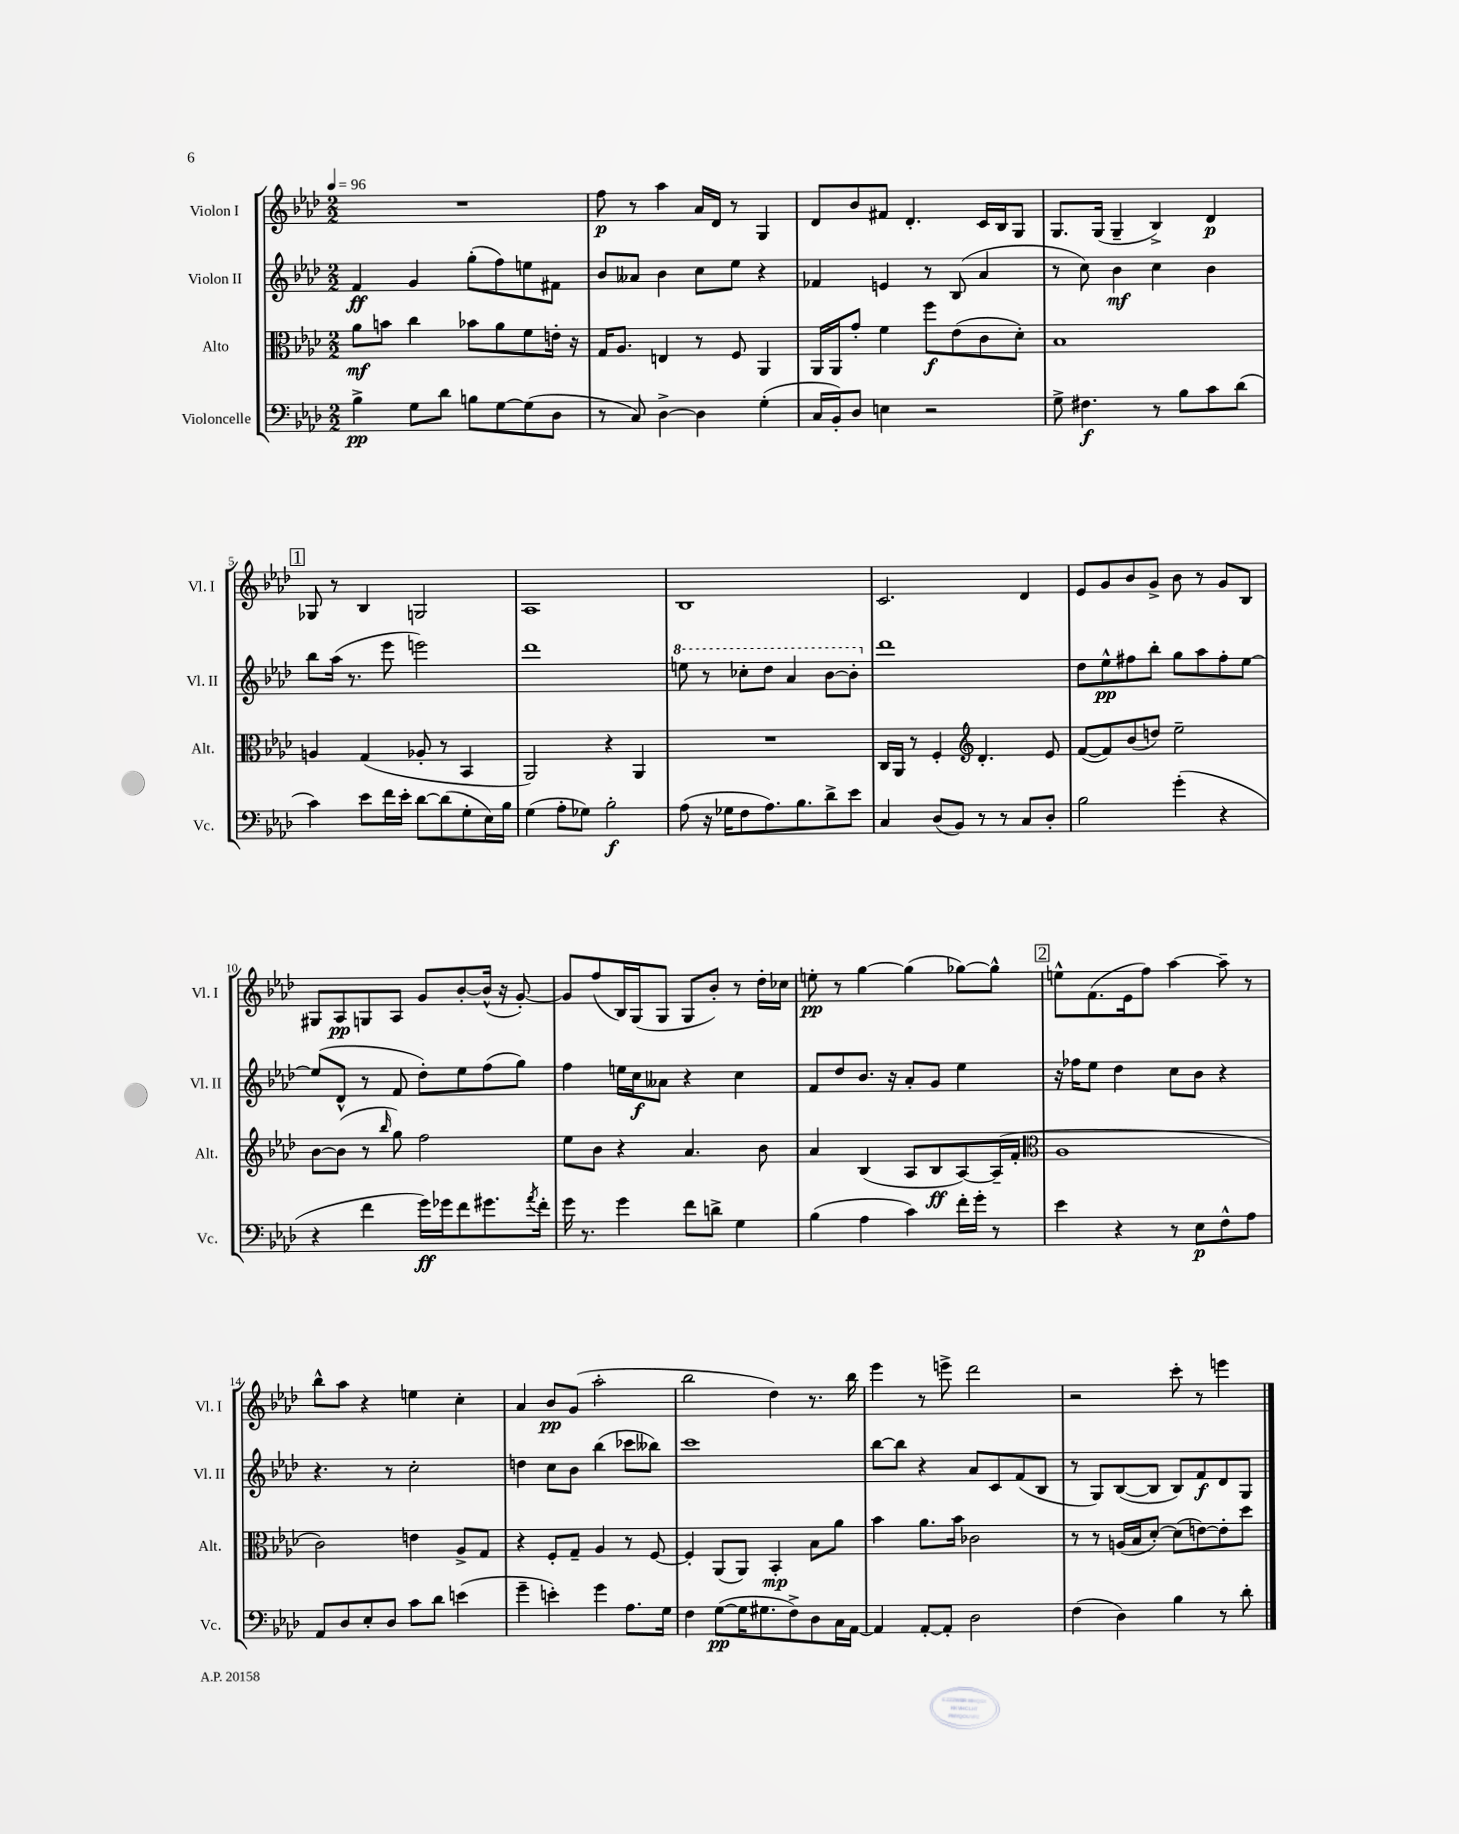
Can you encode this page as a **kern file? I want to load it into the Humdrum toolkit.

**kern	**dynam	**kern	**dynam	**kern	**dynam	**kern	**dynam
*part4	*part4	*part3	*part3	*part2	*part2	*part1	*part1
*staff4	*staff4	*staff3	*staff3	*staff2	*staff2	*staff1	*staff1
*I"Violoncelle	*	*I"Alto	*	*I"Violon II	*	*I"Violon I	*
*I'Vc.	*	*I'Alt.	*	*I'Vl. II	*	*I'Vl. I	*
*clefF4	*	*clefC3	*	*clefG2	*	*clefG2	*
*k[b-e-a-d-]	*	*k[b-e-a-d-]	*	*k[b-e-a-d-]	*	*k[b-e-a-d-]	*
*M2/2	*	*M2/2	*	*M2/2	*	*M2/2	*
*MM96	*	*MM96	*	*MM96	*	*MM96	*
=1	=1	=1	=1	=1	=1	=1	=1
4B-^\	pp	8a-\L	mf	4f/	ff	1r	.
.	.	8bn\J	.	.	.	.	.
8G\L	.	4cc\	.	4g/	.	.	.
8d-\J	.	.	.	.	.	.	.
8Bn\L	.	8b-X\L	.	(8gg'\L	.	.	.
[8G\	.	8a-\	.	8ff\)	.	.	.
(8G\]	.	8f\	.	8een\	.	.	.
8D-\J	.	16en'\Jk	.	8f#X\J	.	.	.
.	.	16r	.	.	.	.	.
=2	=2	=2	=2	=2	=2	=2	=2
8r	.	16G/KL	.	8b-/L	.	8ff\	p
.	.	8.A-/J	.	.	.	.	.
8C/)	.	.	.	8a--X/J	.	8r	.
[4D-^\	.	4En/	.	4b-\	.	4aa-\	.
4D-\]	.	8r	.	8cc\L	.	16a-/LL	.
.	.	.	.	.	.	16d-/JJ	.
.	.	8F/	.	8ee-\J	.	8r	.
(4G'\	.	4AA-/	.	4r	.	4G/	.
=3	=3	=3	=3	=3	=3	=3	=3
16C/LL	.	16AA-/LL	.	4f-X/	.	8d-/L	.
16BB-'/J)	.	16AA-/J	.	.	.	.	.
8D-/J	.	8g'/J	.	.	.	8b-/	.
4En\	.	4f\	.	4en/	.	8f#X/J	.
.	.	.	.	.	.	4.d-'/	.
2r	.	8ff\L	f	8r	.	.	.
.	.	(8e-\	.	(8B-/	.	.	.
.	.	8c\	.	4a-/	.	16c/LL	.
.	.	.	.	.	.	16B-/J	.
.	.	8d-'\J)	.	.	.	8G/J	.
=4	=4	=4	=4	=4	=4	=4	=4
8G^\	.	1B-	.	8r	.	8.G/L	.
4.F#X\	f	.	.	8cc\)	.	.	.
.	.	.	.	.	.	(16G/Jk	.
.	.	.	.	4b-\	mf	4G~/	.
8r	.	.	.	4cc\	.	4B-^/)	.
8B-\L	.	.	.	.	.	.	.
8c\	.	.	.	4b-\	.	4d-/	p
(8d-\J	.	.	.	.	.	.	.
!!LO:LB:g=z
!!LO:REH:place=s1:t=1
=5	=5	=5	=5	=5	=5	=5	=5
4c\)	.	4An/	.	8bb-\L	.	8G-X/	.
.	.	.	.	(16aa-\Jk	.	8r	.
.	.	.	.	8.r	.	.	.
8e-\L	.	(4G/	.	.	.	4B-/	.
16f\L	.	.	.	8eee-\	.	.	.
16e-'\JJ	.	.	.	.	.	.	.
[8d-\L	.	8A-X'/	.	2eeen\)	.	2Gn/	.
(8d-\]	.	8r	.	.	.	.	.
8G'\	.	4BB-/	.	.	.	.	.
16E-\L)	.	.	.	.	.	.	.
16B-\JJ	.	.	.	.	.	.	.
=6	=6	=6	=6	=6	=6	=6	=6
(4G\	.	2AA-/)	.	1ddd-	.	1A-	.
8A-'\L	.	.	.	.	.	.	.
8G-X\J)	.	.	.	.	.	.	.
2B-'\	f	4r	.	.	.	.	.
.	.	4AA-/	.	.	.	.	.
=7	=7	=7	=7	=7	=7	=7	=7
*	*	*	*	*8va	*	*	*
(8A-\	.	1r	.	8eeen\	.	1B-	.
16r	.	.	.	8r	.	.	.
16G-X\KL	.	.	.	.	.	.	.
8F\	.	.	.	8ccc-X'\L	.	.	.
8.A-\)	.	.	.	8ddd-\J	.	.	.
.	.	.	.	4aa-/	.	.	.
8.B-\	.	.	.	.	.	.	.
8d-^\	.	.	.	[8bb-\L	.	.	.
8e-\J	.	.	.	8bb-'\J]	.	.	.
=8	=8	=8	=8	=8	=8	=8	=8
*	*	*	*	*X8va	*	*	*
4C/	.	16C/LL	.	1ddd-	.	2.c/	.
.	.	16AA-/JJ	.	.	.	.	.
.	.	8r	.	.	.	.	.
(8D-/L	.	4F'/	.	.	.	.	.
8BB-/J)	.	.	.	.	.	.	.
*	*	*clefG2	*	*	*	*	*
8r	.	4.d-'/	.	.	.	.	.
8r	.	.	.	.	.	.	.
8C/L	.	.	.	.	.	4d-/	.
8D-'/J	.	8e-/	.	.	.	.	.
=9	=9	=9	=9	=9	=9	=9	=9
2B-\	.	([8f/L	.	8dd-\L	.	8e-/L	.
.	.	8f/])	.	8ee-^^\	pp	8g/	.
.	.	(8b-/	.	8ff#X\	.	8b-/	.
.	.	8ddn/J)	.	8bb-'\J	.	8g^/J	.
(4g'\	.	2ee-~\	.	8gg\L	.	8b-\	.
.	.	.	.	8aa-\	.	8r	.
4r	.	.	.	8ff#'\	.	8g/L	.
.	.	.	.	[8ee-\J	.	8B-/J	.
!!LO:LB:g=z
=10	=10	=10	=10	=10	=10	=10	=10
4r	.	[8b-\L	.	(8ee-/L]	.	8G#X/L	.
.	.	(8b-\J]	.	8d-^^/J	.	8A-/	pp
4f\	.	8r	.	8r	.	8Gn/	.
.	.	16qqbb-/	.	.	.	.	.
.	.	8gg\)	.	8f/	.	8A-/J	.
16g\LL)	ff	2ff\	.	8dd-'\L)	.	8g/L	.
16g-X\J	.	.	.	.	.	.	.
8f\	.	.	.	8ee-\	.	[8b-'/	.
8.g#X\	.	.	.	(8ff\	.	(16b-^^/Jk]	.
.	.	.	.	.	.	16r	.
.	.	.	.	8gg\J)	.	[8g'/)	.
8qa-/	.	.	.	.	.	.	.
16f'\Jk	.	.	.	.	.	.	.
=11	=11	=11	=11	=11	=11	=11	=11
16g\	.	8ee-\L	.	4ff\	.	8g/L]	.
8.r	.	.	.	.	.	.	.
.	.	8b-\J	.	.	.	(8ff/	.
4g\	.	4r	.	16een\LL	.	16B-/L)	.
.	.	.	.	16cc\J	f	(16G/J	.
.	.	.	.	8a--X\J	.	8G/J	.
8f\L	.	4.a-/	.	4r	.	8G/L	.
8dn^\J	.	.	.	.	.	8b-'/J)	.
4G\	.	.	.	4cc\	.	8r	.
.	.	8b-\	.	.	.	16dd-'\LL	.
.	.	.	.	.	.	16cc-X\JJ	.
=12	=12	=12	=12	=12	=12	=12	=12
(4B-\	.	4a-/	.	8f/L	.	8een'\	pp
.	.	.	.	8dd-/	.	8r	.
4A-\	.	(4B-/	.	8.b-/J	.	[4gg\	.
.	.	.	.	16r	.	.	.
4c\)	.	8A-/L	.	8a-'/L	.	(4gg\]	.
.	.	8B-/	ff	8g/J	.	.	.
16f'\LL	.	[8A-/)	.	4ee-\	.	[8gg-X\L)	.
16g'\JJ	.	.	.	.	.	.	.
8r	.	(16A-~/L]	.	.	.	8gg-^^\J]	.
.	.	16f'/JJ	.	.	.	.	.
!!LO:REH:place=s1:t=2
=13	=13	=13	=13	=13	=13	=13	=13
*	*	*clefC3	*	*	*	*	*
4e-\	.	1A-	.	16r	.	8een^^\L	.
.	.	.	.	16ff-X\KL	.	.	.
.	.	.	.	8ee-\J	.	(8.f\	.
4r	.	.	.	4dd-\	.	.	.
.	.	.	.	.	.	16e-\k	.
.	.	.	.	.	.	8ff\J)	.
8r	.	.	.	8cc\L	.	[4aa-\	.
8E-\L	p	.	.	8b-\J	.	.	.
8F^^\	.	.	.	4r	.	8aa-~\]	.
8A-\J	.	.	.	.	.	8r	.
!!LO:LB:g=z
=14	=14	=14	=14	=14	=14	=14	=14
8AA-/L	.	2c\)	.	4.r	.	8bb-^^\L	.
8D-/	.	.	.	.	.	8aa-\J	.
8E-'/	.	.	.	.	.	4r	.
8D-/J	.	.	.	8r	.	.	.
8c\L	.	4en\	.	2cc'\	.	4een\	.
8d-\J	.	.	.	.	.	.	.
(4en\	.	8A-^/L	.	.	.	4cc'\	.
.	.	8G/J	.	.	.	.	.
=15	=15	=15	=15	=15	=15	=15	=15
4g~\	.	4r	.	4ddn\	.	4a-/	.
4en'\)	.	8F'/L	.	8cc\L	.	8b-/L	pp
.	.	8G~/J	.	8b-\J	.	(8g/J	.
4g\	.	4A-/	.	(4bb-\	.	2aa-'\	.
8.A-\L	.	8r	.	8ccc-X\L	.	.	.
.	.	[8F/	.	8bb--X\J)	.	.	.
16G\Jk	.	.	.	.	.	.	.
=16	=16	=16	=16	=16	=16	=16	=16
4F\	.	4F'/]	.	1ccc	.	2bb-\	.
([8G\L	pp	(8AA-/L	.	.	.	.	.
16G\K]	.	8AA-/J)	.	.	.	.	.
8.G#X\	.	.	.	.	.	.	.
.	.	4BB-'/	mp	.	.	4dd-\)	.
8F^\)	.	.	.	.	.	.	.
8D-\	.	8B-\L	.	.	.	8.r	.
16C\L	.	8a-\J	.	.	.	.	.
[16AA-\JJ	.	.	.	.	.	16bb-\	.
=17	=17	=17	=17	=17	=17	=17	=17
4AA-/]	.	4b-\	.	[8bb-\L	.	4eee-\	.
.	.	.	.	8bb-\J]	.	.	.
[8AA-'/L	.	8.a-\L	.	4r	.	8r	.
8AA-'/J]	.	.	.	.	.	8eeen^\	.
.	.	16b-\Jk	.	.	.	.	.
2D-\	.	2c-X\	.	8a-/L	.	2ddd-\	.
.	.	.	.	8c/	.	.	.
.	.	.	.	(8f/	.	.	.
.	.	.	.	8B-/J	.	.	.
=18	=18	=18	=18	=18	=18	=18	=18
(4F\	.	8r	.	8r	.	2r	.
.	.	8r	.	8G/L)	.	.	.
4D-\)	.	(16An/LL	.	([8B-/	.	.	.
.	.	16B-/J	.	.	.	.	.
.	.	[8d-'/J)	.	8B-/J]	.	.	.
4B-\	.	(8d-\L]	.	8B-/L)	.	8ccc'\	.
.	.	[8en\)	.	8f/	f	8r	.
8r	.	8e'\]	.	8d-/	.	4eeen\	.
8d-'\	.	8dd-\J	.	8G/J	.	.	.
==	==	==	==	==	==	==	==
*-	*-	*-	*-	*-	*-	*-	*-
